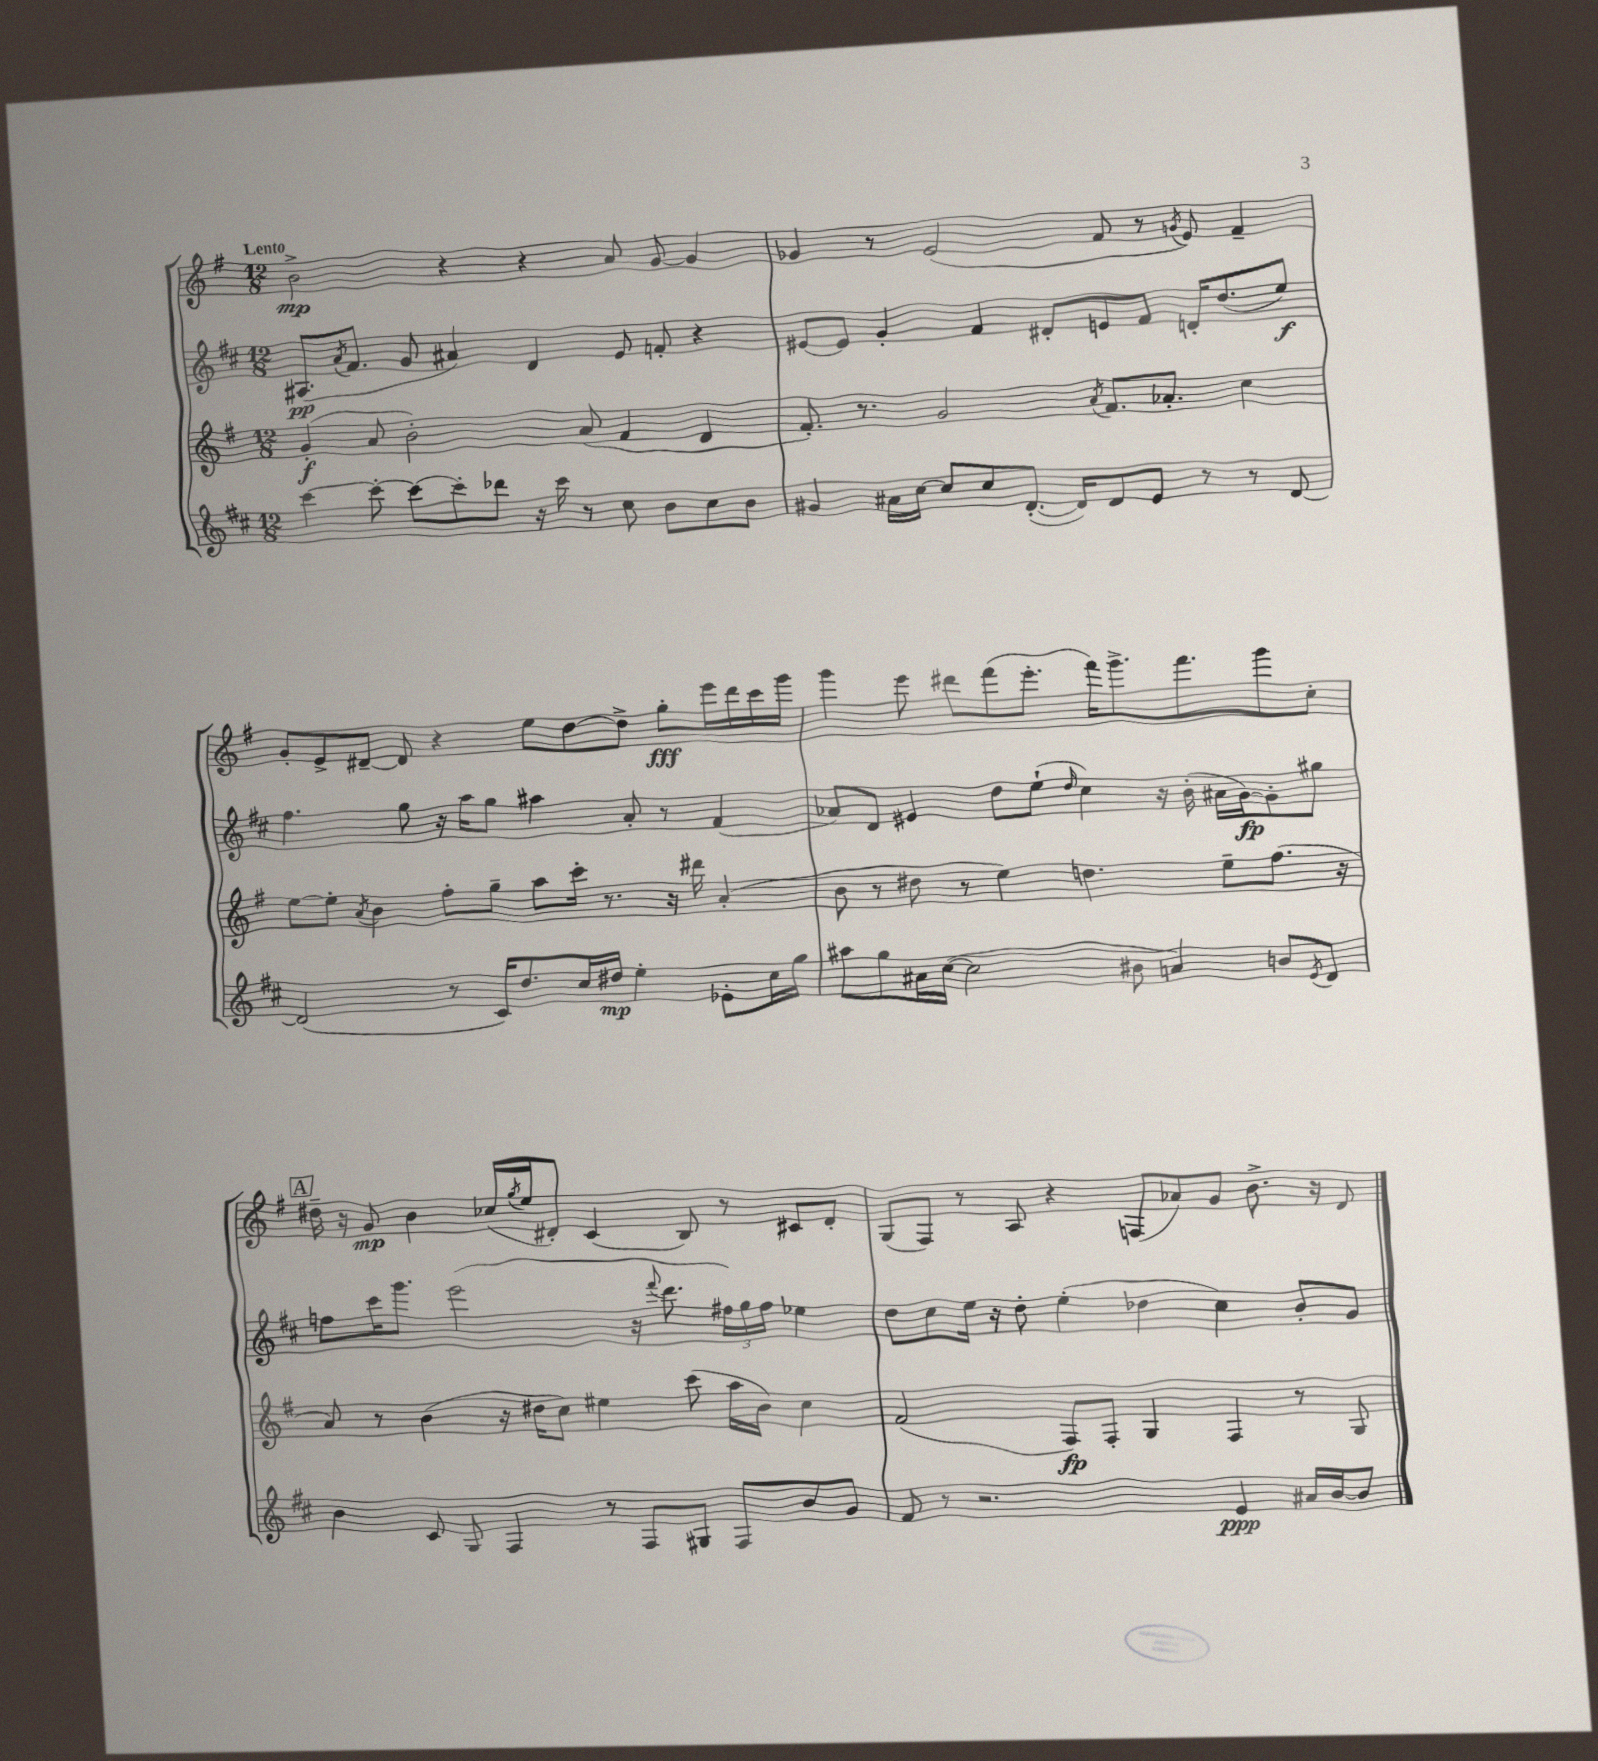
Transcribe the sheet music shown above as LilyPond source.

<<
\new StaffGroup <<
\new Staff = "s0" {
    \clef treble \key g \major \numericTimeSignature \time 12/8 \tempo "Lento"
    b'2->\mp r4 r4 a'8 g'8~ g'4 |
    ges'4 r8 e'2( fis'8 r8 \acciaccatura { g'8 } e'8) fis'4-- |
    g'8-. e'8-> dis'8~-- dis'8 r4 e''8 d''8~ d''8-> g''8-.\fff e'''16 d'''16 c'''16 g'''16 |
    g'''4 e'''8 dis'''8 fis'''8( e'''8.-. fis'''16) g'''8.-> fis'''8. g'''8 c''8-. |
    \mark \markup { \box "A" } dis''16-- r16 g'8\mp b'4 ces''16( \acciaccatura { g''8 } e''16 dis'8-.) c'4( b8) r8 cis'8 dis'8-. |
    g8( fis8) r8 a8 r4 f8( aes'8) g'8 b'8.-> r16 d'8 \bar "|." |
}
\new Staff = "s1" {
    \clef treble \key d \major \numericTimeSignature \time 12/8
    ais8.\pp( \acciaccatura { a'8 } fis'8. g'8 ais'4) d'4 e'8 f'8-. r4 |
    eis'8~ eis'8 g'4-. fis'4 dis'8-. e'8 fis'8 d'16-. d''8.( e''8\f) |
    fis''4. g''8 r16 a''16 g''8 ais''4 a'8-. r8 fis'4( |
    aes'8) d'8 eis'4 d''8 e''8-!( \grace { d''16 } cis''4) r16 b'16-.( ais'16 g'16~\fp) g'8-. gis''8 |
    \mark \markup { \box "A" } f''8 cis'''16 g'''8. e'''2( r16 \appoggiatura { fis'''8 } d'''8. \tuplet 3/2 { fis''16) g''16 fis''16 } ees''4 |
    d''8 cis''8 e''16 r16 d''8-. e''4-.( des''4 cis''4) b'8-. g'8 \bar "|." |
}
\new Staff = "s2" {
    \clef treble \key g \major \numericTimeSignature \time 12/8
    g'4-.\f( a'8 b'2-.) a'8( fis'4 d'4 |
    fis'8.-.) r8. g'2 \acciaccatura { a'8 } fis'8. aes'8.-. c''4 |
    e''8~ e''8-. \acciaccatura { a'8 } b'4 fis''8-. g''8-- a''8 c'''16-. r8. r16 dis'''16 a'4-.( |
    b'8 r8 dis''8 r8 e''4) d''4. e''8-- fis''8.( r16 |
    \mark \markup { \box "A" } a'8) r8 b'4( r16 dis''16 c''8) eis''4 c'''8( a''16 b'16) c''4 |
    fis'2( fis8\fp) fis8-. g4 fis4 r8 g8 \bar "|." |
}
\new Staff = "s3" {
    \clef treble \key d \major \numericTimeSignature \time 12/8
    cis'''4~ cis'''8~-. cis'''8~ cis'''8-. des'''8 r16 cis'''16 r8 cis''8 b'8 cis''8 b'8 |
    gis'4 ais'16 cis''16~ cis''8 cis''8 d'8.~-.( d'16) d'8 e'8 r8 r8 d'8~ |
    d'2( r8 cis'16) d''8. cis''16 dis''16\mp e''4-. ees'8-. cis''16 g''16 |
    ais''8 g''8 ais'16 cis''16~( cis''2 bis'8 a'4) b'8 \acciaccatura { e'8 } d'8 |
    \mark \markup { \box "A" } b'4 cis'8 g8 fis4 r8 fis8 gis8 fis8 b'8 g'8 |
    fis'8 r8 r2. e'4\ppp ais'16 b'16~ b'8 \bar "|." |
}
>>
>>
\layout { \context { \Score \remove "Bar_number_engraver" } }
